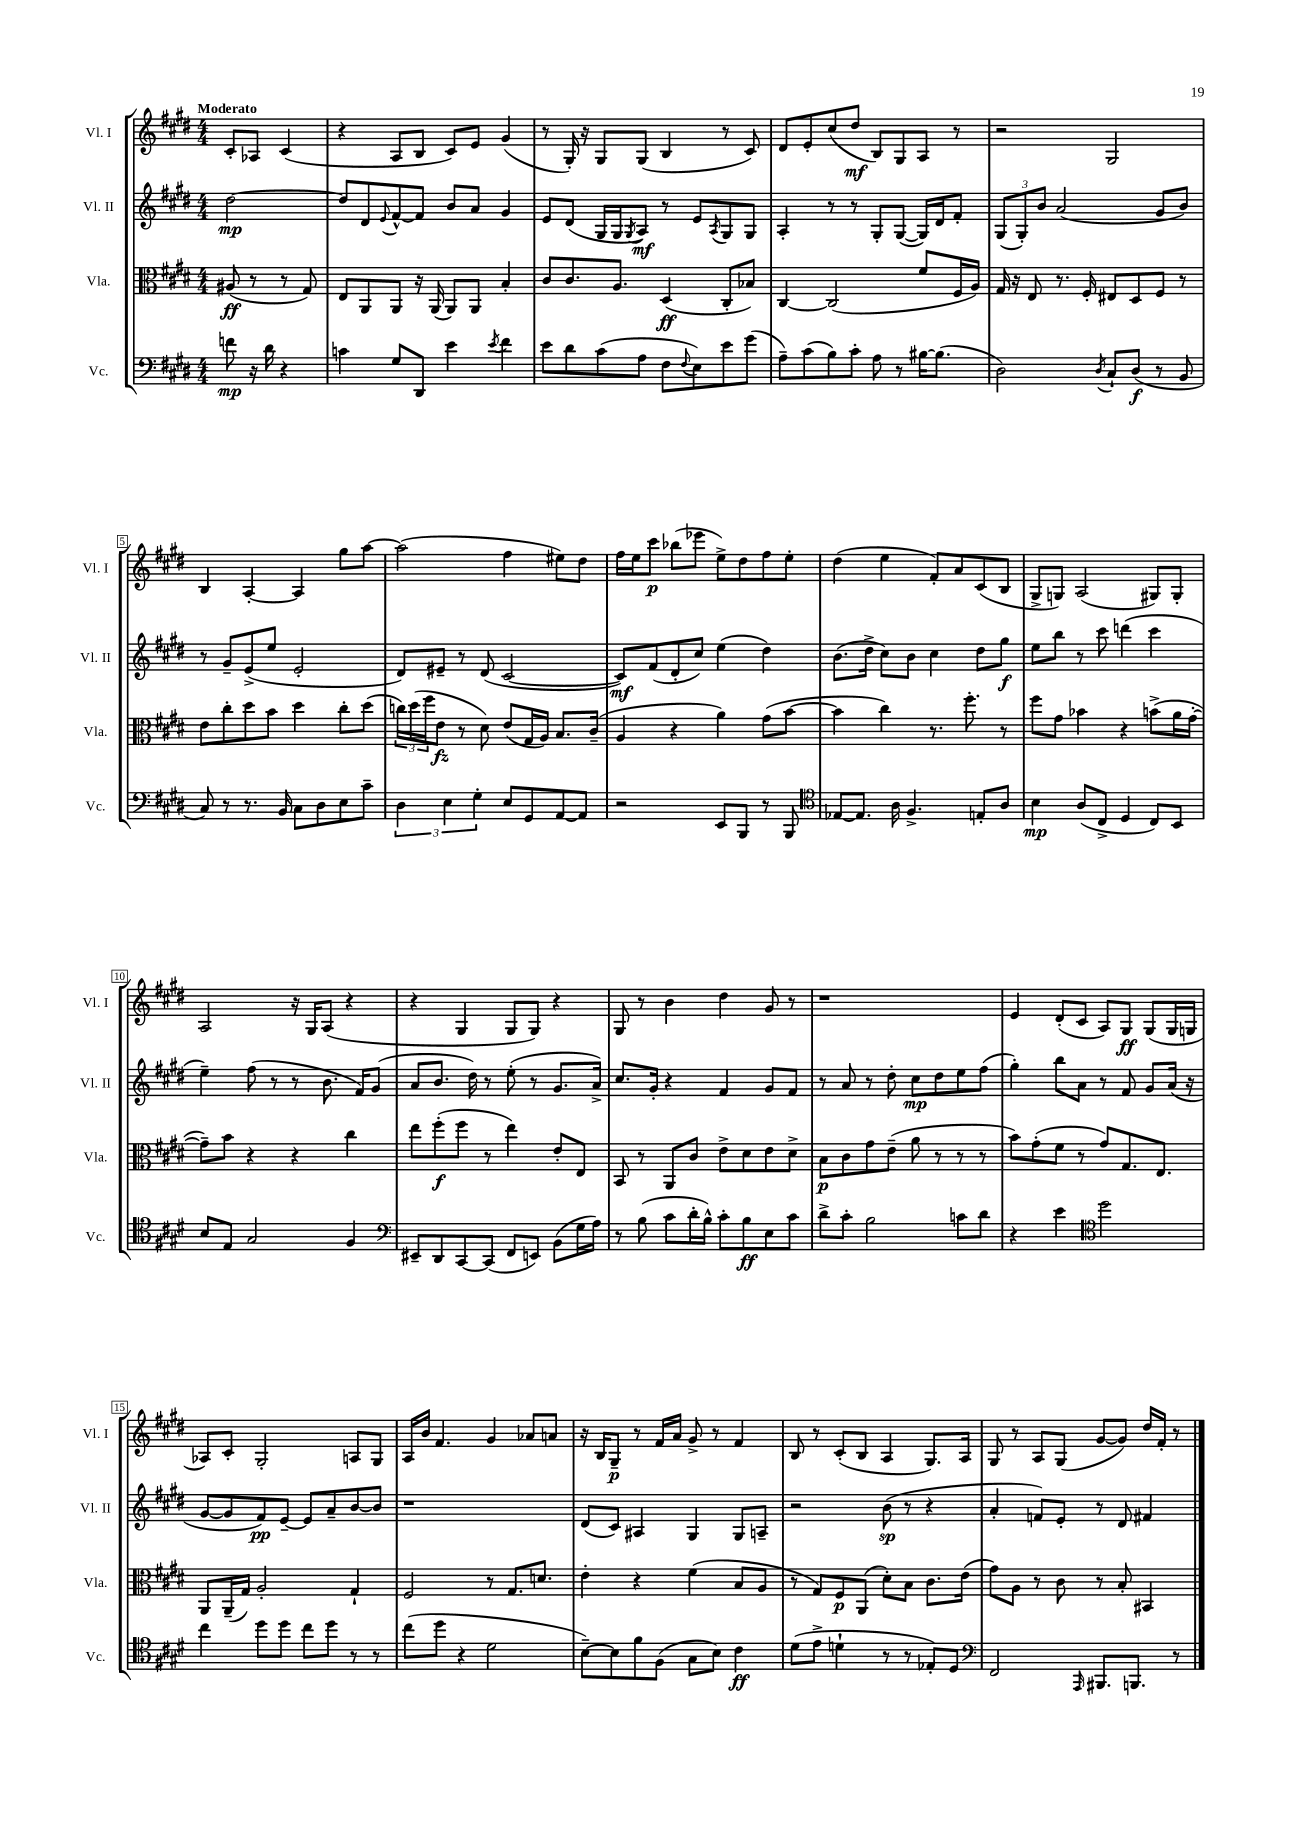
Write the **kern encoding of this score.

**kern	**kern	**kern	**kern
*staff4	*staff3	*staff2	*staff1
*clefF4	*clefC3	*clefG2	*clefG2
*k[f#c#g#d#]	*k[f#c#g#d#]	*k[f#c#g#d#]	*k[f#c#g#d#]
*M4/4	*M4/4	*M4/4	*M4/4
8f	(8A#	[2dd#	8c#'
16r	8r	.	8A-
16d#	.	.	.
4r	8r	.	(4c#
.	8G#)	.	.
=	=	=	=
4c	8E	8dd#]	4r
.	8AA	8d#	.
.	.	8qqe	.
8G#	8AA	[8f#^^	8A
8DD#	16r	8f#]	8B
.	(16AA	.	.
4e	8AA)	8b	8c#)
.	8AA	8a	8e
8qe	.	.	.
4f#	4B'	4g#	(4g#
=	=	=	=
8e	8c#	8e	8r
8d#	8.c#	(8d#	16G#')
.	.	.	16r
(8c#	.	16G#	8G#
.	8.A	16G#	.
.	.	8qG#	.
8A	.	8A)	(8G#
8F#	(4D#	8r	4B
8qqF#	.	.	.
8E)	.	8e	.
.	.	8qA	.
8e	8C#'	8G#	8r
(8g#	8B-)	8G#	8c#)
=	=	=	=
8A~)	[4C#	4A'	8d#
(8c#	.	.	8e'
8B)	(2C#]	8r	(8cc#
8c#'	.	8r	8dd#
8A	.	8G#'	8B)
8r	.	([8G#	8G#
[16B#	8f#	16G#])	8A
(8.B#]	.	16d#	.
.	16F#	8f#'	8r
.	16A)	.	.
=	=	=	=
2D#)	16G#	(12G#	2r
.	16r	.	.
.	.	12G#')	.
.	8E	.	.
.	.	12b	.
.	8.r	(2a	.
.	16F#'	.	.
8qD#	.	.	.
8C#`	8E#	.	2G#
(8D#	8D#	.	.
8r	8F#	8g#	.
8BB	8r	8b)	.
=	=	=	=
8C#)	8e	8r	4B
8r	8cc#'	8g#~	.
8.r	8dd#	(8e^	[4A'
.	8b	8ee	.
16BB	.	.	.
8C#	4dd#	2e'	4A]
8D#	.	.	.
8E	8cc#'	.	8gg#
8c#~	(8dd#	.	[8aa
=	=	=	=
6D#	24cc)	8d#)	(2aa]
.	(24dd#	.	.
.	24ff#	.	.
.	8e	8e#~	.
6E	.	.	.
.	8r	8r	.
6G#'	.	.	.
.	8d#)	(8d#	.
8E	(8e	[2c#	4ff#
8GG#	16G#	.	.
.	16A)	.	.
[8AA	8.B	.	8ee#)
8AA]	.	.	8dd#
.	(16c#~	.	.
=	=	=	=
2r	4A	8c#])	16ff#
.	.	.	16ee
.	.	(8f#	8ccc#
.	4r	8d#'	(8bb-
.	.	8cc#)	8eee-
8EE	4a)	(4ee	8ee^)
8BBB	.	.	8dd#
8r	(8g#	4dd#)	8ff#
8BBB	[8b	.	8ee'
=	=	=	=
*clefC4	*	*	*
[8E-	4b]	(8.b	(4dd#
8.E-]	.	.	.
.	.	16dd#^	.
.	4cc#)	8cc#)	4ee
16A	.	.	.
4.F#^	.	8b	.
.	8.r	4cc#	8f#')
.	.	.	8a
.	8.ff#'	.	.
8E'	.	8dd#	(8c#
8A	8r	8gg#	8B
=	=	=	=
4B	8ff#	8ee	8G#^
.	8g#	8bb	8G)
(8A	4b-	8r	(2A
8C#^	.	8ccc#	.
4D#	4r	(4ddd	.
8C#)	(8b^	4ccc#	8G#)
8BB	16a	.	8G#'
.	[16g#'	.	.
=	=	=	=
8B	8g#~])	4ee~)	2A
8E	8b	.	.
2G#	4r	(8ff#	.
.	.	8r	.
.	4r	8r	16r
.	.	.	16G#
.	.	8.b	(8A
4F#	4cc#	.	4r
.	.	16f#)	.
.	.	(8g#	.
=	=	=	=
*clefF4	*	*	*
8EE#~	8ee	8a	4r
8DD#	(8ff#'	8.b	.
[8CC#	8ff#	.	4G#
.	.	16dd#)	.
(8CC#]	8r	8r	.
8FF#	4ee)	(8ee'	8G#
8EE)	.	8r	8G#)
(8BB	8e'	8.g#	4r
16G#	8E	.	.
16A)	.	16a^)	.
=	=	=	=
8r	8BB	8.cc#	8G#
(8B	8r	.	8r
.	.	16g#'	.
8c#	8AA	4r	4b
16d#'	8c#	.	.
16B^^)	.	.	.
8c#'	8e^	4f#	4dd#
8B	8d#	.	.
8E	8e	8g#	8g#
8c#	8d#^	8f#	8r
=	=	=	=
8d#^	8B	8r	1r
8c#'	8c#	8a	.
2B	8g#	8r	.
.	(8e~	8dd#'	.
.	8a	8cc#	.
.	8r	8dd#	.
8c	8r	8ee	.
8d#	8r	(8ff#	.
=	=	=	=
4r	8b)	4gg#')	4e
.	(8g#'	.	.
4e	8f#	8bb	(8d#'
.	8r	8a	8c#
*clefC4	*	*	*
2dd#	8g#)	8r	8A)
.	8.G#	8f#	8G#
.	.	8g#	(8G#
.	8.E	.	.
.	.	(16a	16G#
.	.	16r	16G
=	=	=	=
4cc#	8AA	[8g#	8A-)
.	(16AA~	8g#]	8c#'
.	16G#)	.	.
8dd#	2A'	8f#)	2G#'
8dd#	.	[8e~	.
8cc#	.	8e]	.
8dd#	.	8a~	.
8r	4G#`	[8b	8A
8r	.	8b]	8G#
=	=	=	=
(8cc#	2F#	1r	16A
.	.	.	16b
8dd#	.	.	4.f#
4r	.	.	.
2d#	8r	.	4g#
.	8.G#	.	.
.	.	.	8a-
.	8.d	.	.
.	.	.	8a
=	=	=	=
[8B~)	4e'	(8d#	16r
.	.	.	16B
8B]	.	8c#)	8G#~
8f#	4r	4A#	8r
(8F#	.	.	16f#
.	.	.	16a
8G#	(4f#	4G#	8g#^
8B)	.	.	8r
4c#	8B	8G#	4f#
.	8A	8A~	.
=	=	=	=
(8d#	8r	2r	8B
8e^	8G#)	.	8r
4d`	8F#	.	(8c#'
.	(8AA	.	8B
8r	8d#')	(8b	4A
8r	8B	8r	.
8E-')	8.c#	4r	8.G#)
8D#	.	.	.
.	(16e	.	16A
=	=	=	=
*clefF4	*	*	*
2FF#	8g#)	4a'	8G#
.	8A	.	8r
.	8r	8f)	8A
.	8c#	8e'	(8G#
16qqAAA	.	.	.
8.BBB#	8r	8r	[8g#
.	8B'	8d#	8g#])
8.BBB	.	.	.
.	4BB#	4f#	16dd#
.	.	.	16f#'
8r	.	.	8r
==	==	==	==
*-	*-	*-	*-
